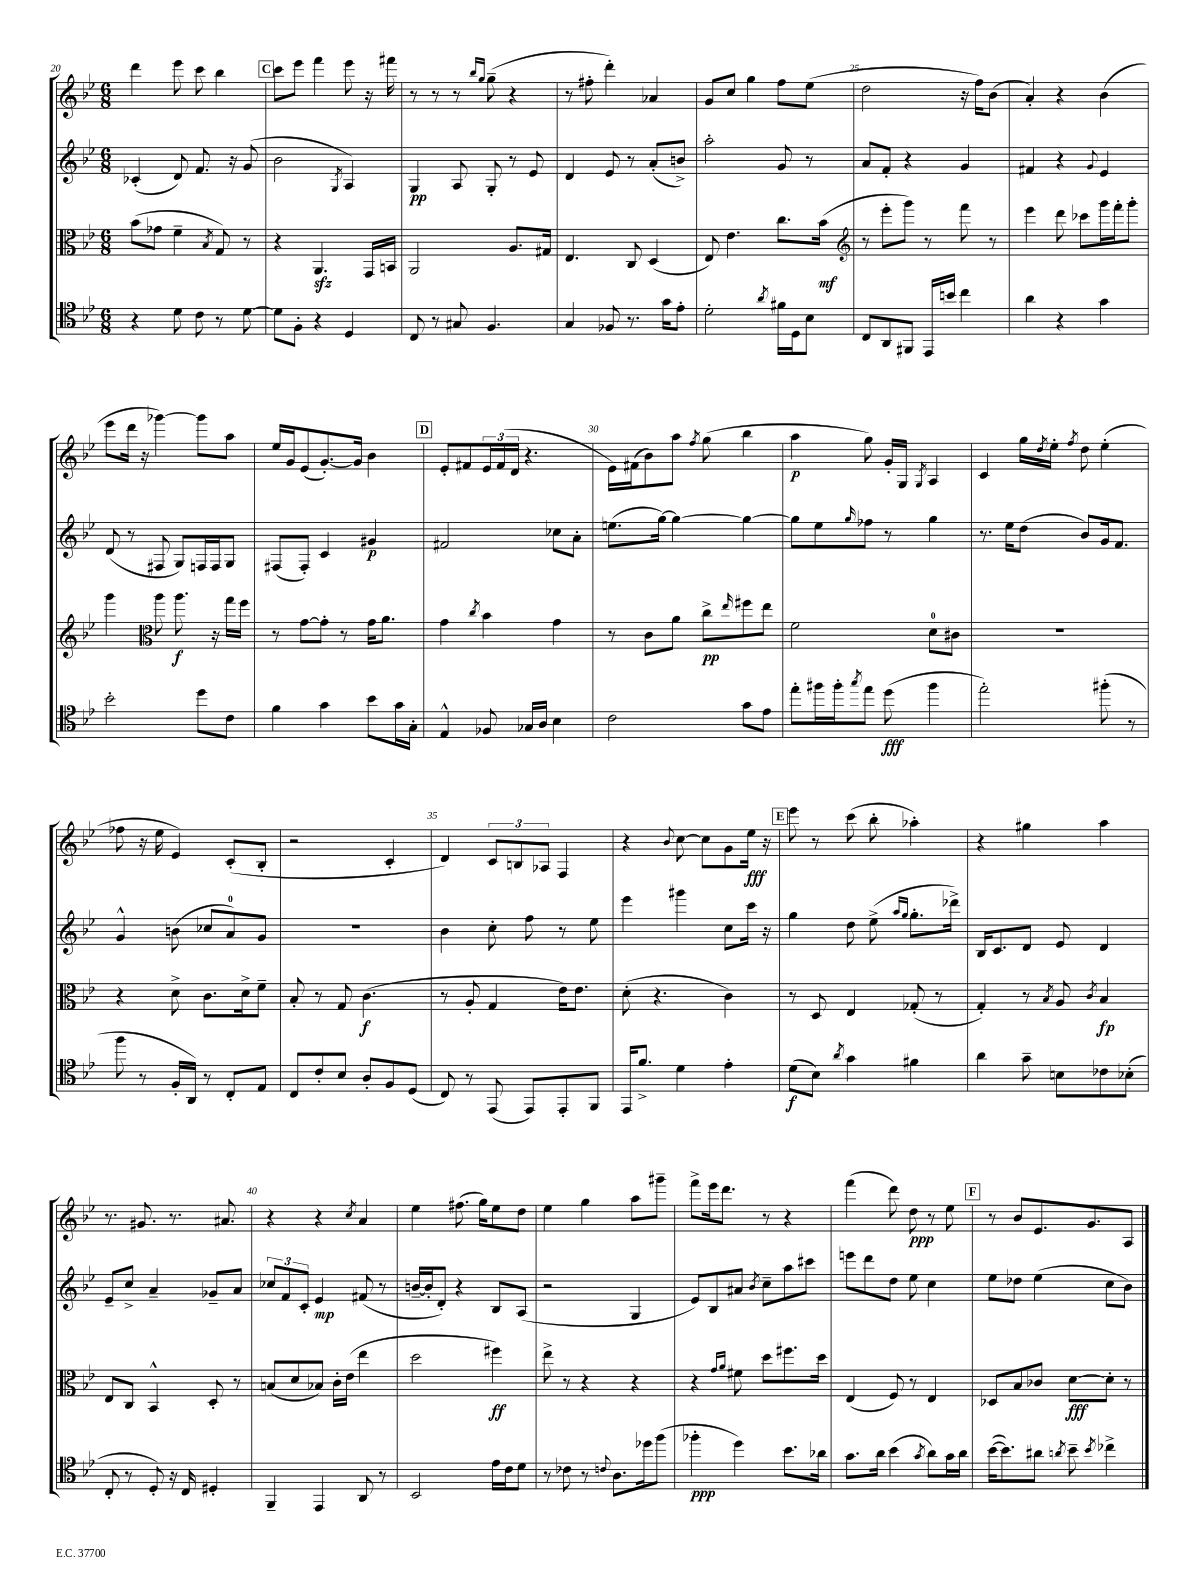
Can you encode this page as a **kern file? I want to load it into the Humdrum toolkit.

**kern	**kern	**kern	**kern
*staff4	*staff3	*staff2	*staff1
*clefC4	*clefC3	*clefG2	*clefG2
*k[b-e-]	*k[b-e-]	*k[b-e-]	*k[b-e-]
*M6/8	*M6/8	*M6/8	*M6/8
4r	(8b-\L	(4c-'/	4ddd\
.	8g-\J	.	.
8d\	4f~\	8d/)	8eee-\
8c\	.	8.f/	8ccc\
.	8qB-/	.	.
8r	8G/)	.	4bb-\
.	.	16r	.
[8d\	8r	(8g/	.
=	=	=	=
8d\]L	4r	2b-\	8ccc\L
8F'\J	.	.	8eee-\J
4r	4.AA/	.	4fff\
.	.	8qG/	.
4D/	.	4A/)	8eee-\
.	16GG/LL	.	16r
.	16BB/JJ	.	16fff#\
=	=	=	=
8C/	2AA/	4G/	8r
8r	.	.	8r
8G#/	.	8A/	8r
.	.	.	16qqbb-/LL
.	.	.	16qqgg/JJ
4.F/	.	8G'/	(8gg~\
.	8.A/L	8r	4r
.	.	8e-/	.
.	16G#/Jk	.	.
=	=	=	=
4G/	4.E-/	4d/	8r
.	.	.	8ff#'\
8F-/	.	8e-/	4ddd'\)
8.r	8C/	8r	.
.	(4D/	(8a'/L	4a-/
16g\LK	.	.	.
8e-'\J	.	8b^/J)	.
=	=	=	=
2d'\	8E-/)	2aa'\	8g/L
.	4.e-\	.	8cc/J
.	.	.	4gg\
8qa/	.	.	.
16f#\LL	8.cc\L	8g/	8ff\L
16D\J	.	.	.
8B-\J	.	8r	(8ee-\J
.	(16b-\Jk	.	.
=	=	=	=
*	*clefG2	*	*
8C/L	8r	8a/L	2dd\
8AA/	8eee-'\L	8f'/J	.
8FF#/J	8ggg\J)	4r	.
16EE-/LL	8r	.	.
16b/JJ	.	.	.
4cc\	8fff\	4g/	16r
.	.	.	16ff\LK)
.	8r	.	(8b-\J
=	=	=	=
4a\	4eee-\	4f#/	4a'/)
4r	8ddd\	4r	4r
.	8ccc-\L	.	.
.	.	8qqg/	.
4g\	16ggg\L	4e-/	(4b-\
.	16fff'\J	.	.
.	8ggg'\J	.	.
=	=	=	=
2b-'\	4ggg\	(8d/	8eee-\L
.	.	8r	16ddd\Jk
.	.	.	16r
*	*clefC3	*	*
.	8aa\	8F#/	[4ggg-\)
.	8.aa\	8G/L)	.
8dd\L	.	16F/L	8ggg-\]L
.	16r	16F/J	.
8c\J	16gg\LL	8G/J	8aa\J
.	16ff\JJ	.	.
=	=	=	=
4f\	8r	(8F#/L	16ee-/LL
.	.	.	16g/J
.	[8g\L	8F#'/J)	(8e-/
4g\	8g'\]J	4c/	[8.g'/)
.	8r	.	.
.	.	.	16g/]Jk
8b-\L	16g\LK	4g#/	4b-\
.	8.a\J	.	.
16g\L	.	.	.
16G'\JJ	.	.	.
=	=	=	=
4E-^^/	4g\	2f#/	8e-'/L
.	.	.	8f#/
.	8qcc/	.	.
8F-/	4b-\	.	24e-/L
.	.	.	(24f#/
.	.	.	24d/JJ
16G-/LL	.	.	4.r
16A/JJ	.	.	.
4B-\	4g\	8cc-\L	.
.	.	8a'\J	.
=	=	=	=
2c\	8r	(8.ee\L	16e-\LL)
.	.	.	(16f#\J
.	8c\L	.	8b-\)
.	.	[16gg\Jk)	.
.	8a\J	4gg\_	8aa\J
.	.	.	8qff/
.	8cc^\L	.	(8gg\
.	16qqee-/	.	.
8g\L	8ff#\	4gg\_	4bb-\
8e-\J	8ee-\J	.	.
=	=	=	=
8ee-'\L	2f\	8gg\]L	4aa\
16ff#\L	.	8ee-\	.
16ff#'\J	.	.	.
8qgg/	.	16qqgg/	.
8ee-\J	.	8ff-\J	8gg\)
(8dd\	.	8r	16g'/LL
.	.	.	16G/JJ
.	.	.	8qG/
4ff#\	8d\L	4gg\	4A/
.	8c#\J	.	.
=	=	=	=
2ee-'\)	2.r	8.r	4c/
.	.	16ee-\LK	.
.	.	(8dd\J	16gg\LL
.	.	.	8qdd/
.	.	.	16ee-'\JJ
.	.	.	8qff/
.	.	8b-/L)	8dd\
(8ff#'\	.	16g/k	(4ee-'\
.	.	8.f/J	.
8r	.	.	.
=	=	=	=
8ff\	4r	4g^^/	8ff-\
8r	.	.	16r
.	.	.	16ee-\
16F'/LL	8d^\	(8b\	4e-/)
16AA/JJ)	.	.	.
8r	8.c\L	8cc-/L	.
8C'/L	.	8a/)	(8c'/L
.	16d^\k	.	.
8E-/J	8f~\J	8g/J	8B-'/J
=	=	=	=
8C/L	8B-'/	2.r	2r
8c'/	8r	.	.
8B-/J	8G/	.	.
8A'/L	(4.c\	.	.
8F/	.	.	4c'/
(8D/J	.	.	.
=	=	=	=
8C/)	8r	4b-\	4d/)
8r	8A'/	.	.
(8EE-/	4G/	8cc'\	12c/L
.	.	.	12B/
8EE-/L)	.	8ff\	.
.	.	.	12A-/J
8EE-'/	16e-\LK)	8r	4F/
.	8.e-\J	.	.
8FF/J	.	8ee-\	.
=	=	=	=
16EE-/LK	(8d'\	4eee-\	4r
8.f^/J	.	.	.
.	4.r	.	.
.	.	.	8qqb-/
4d\	.	4ggg#\	[8cc\
.	.	.	8cc\]L
4e-'\	4c\)	8cc\L	8g\
.	.	16ccc\Jk	16ee-\Jk
.	.	16r	16r
=	=	=	=
(8d\L	8r	4gg\	8eee-\
8B-\J)	8D/	.	8r
8qa/	.	.	.
4g\	4E-/	8dd\	(8ccc\
.	.	(8ee-^\	8bb-'\
.	.	16qqaa/LL	.
.	.	16qqgg/JJ	.
4f#\	(8G-'/	8.gg'\L	4aa-'\)
.	8r	.	.
.	.	16ddd-^\Jk)	.
=	=	=	=
4a\	4G'/)	16B-/LK	4r
.	.	8.c/	.
8g~\	8r	8d/J	4gg#\
.	8qB-/	.	.
8B\L	8A/	8e-/	.
.	8qc/	.	.
8c-\	4B-/	4d/	4aa\
(8B-'\J	.	.	.
=	=	=	=
8C'/	8E-/L	8e-~/L	8.r
8r	8C/J	8cc^/J	.
.	.	.	8.g#/
8D'/)	4BB-^^/	4a~/	.
16r	.	.	8.r
16C/	.	.	.
4D#'/	8D'/	8g-~/L	.
.	.	.	8.a#/
.	8r	8a/J	.
=	=	=	=
4FF~/	(8B/L	12cc-/L	4r
.	.	12f/	.
.	8d/	.	.
.	.	12c'/J	.
4EE-/	8B-/J)	4e-/	4r
.	16c'\LL	.	.
.	(16e-\JJ	.	.
.	.	.	8qcc/
8AA/	4ee-\	(8f#/	4a/
8r	.	8r	.
=	=	=	=
2BB-/	2dd\	[16b~/LL	4ee-\
.	.	16b'/]J	.
.	.	8d'/J)	.
.	.	4r	(8.ff#\
.	.	.	16gg\LK)
16e-\LL	4ff#\)	8B-/L	8ee-\
16c\J	.	.	.
8d\J	.	(8A/J	8dd\J
=	=	=	=
8r	8ee-^\	2r	4ee-\
8c-\	8r	.	.
8r	4r	.	4gg\
8qqc/	.	.	.
8.A\L	.	.	.
.	4r	4G/	8aa\L
16dd-\k	.	.	.
(8ff\J	.	.	8ggg#~\J
=	=	=	=
4ff-'\	4r	8e-/L)	8fff^\L
.	.	8B-/	16eee-\k
.	.	.	8.ddd\J
.	16qqg/LL	.	.
.	16qqa/JJ	.	.
4dd\)	8f#\	8a#/J	.
.	.	8qb-/	.
.	8dd\L	8cc~\L	8r
8.b-\L	8.ff#\	8aa\	4r
.	.	8ccc#\J	.
16a-\Jk	16dd\Jk	.	.
=	=	=	=
8.g\L	(4E-/	8eee\L	(4fff\
.	.	8ddd\	.
16a\Jk	.	.	.
(4b-\	8F/)	8dd\J	8ddd\)
.	8r	8ee-\	8dd\
8qg/	.	.	.
8a\L)	4E-/	4cc\	8r
16g\L	.	.	8ee-\
16a\JJ	.	.	.
=	=	=	=
([16b-\LK	8D-/L	8ee-\L	8r
8.b-\])	.	.	.
.	8B-/	8dd-\J	8b-/L
8a#\J	8c-/J	(4ee-\	8.e-/
8qa/	.	.	.
8b-~\	[8d\L	.	.
.	.	.	8.g/
8qb-/	.	.	.
4cc-^\	8d'\]J	8cc\L	.
.	8r	8b-\J)	8A/J
==	==	==	==
*-	*-	*-	*-
